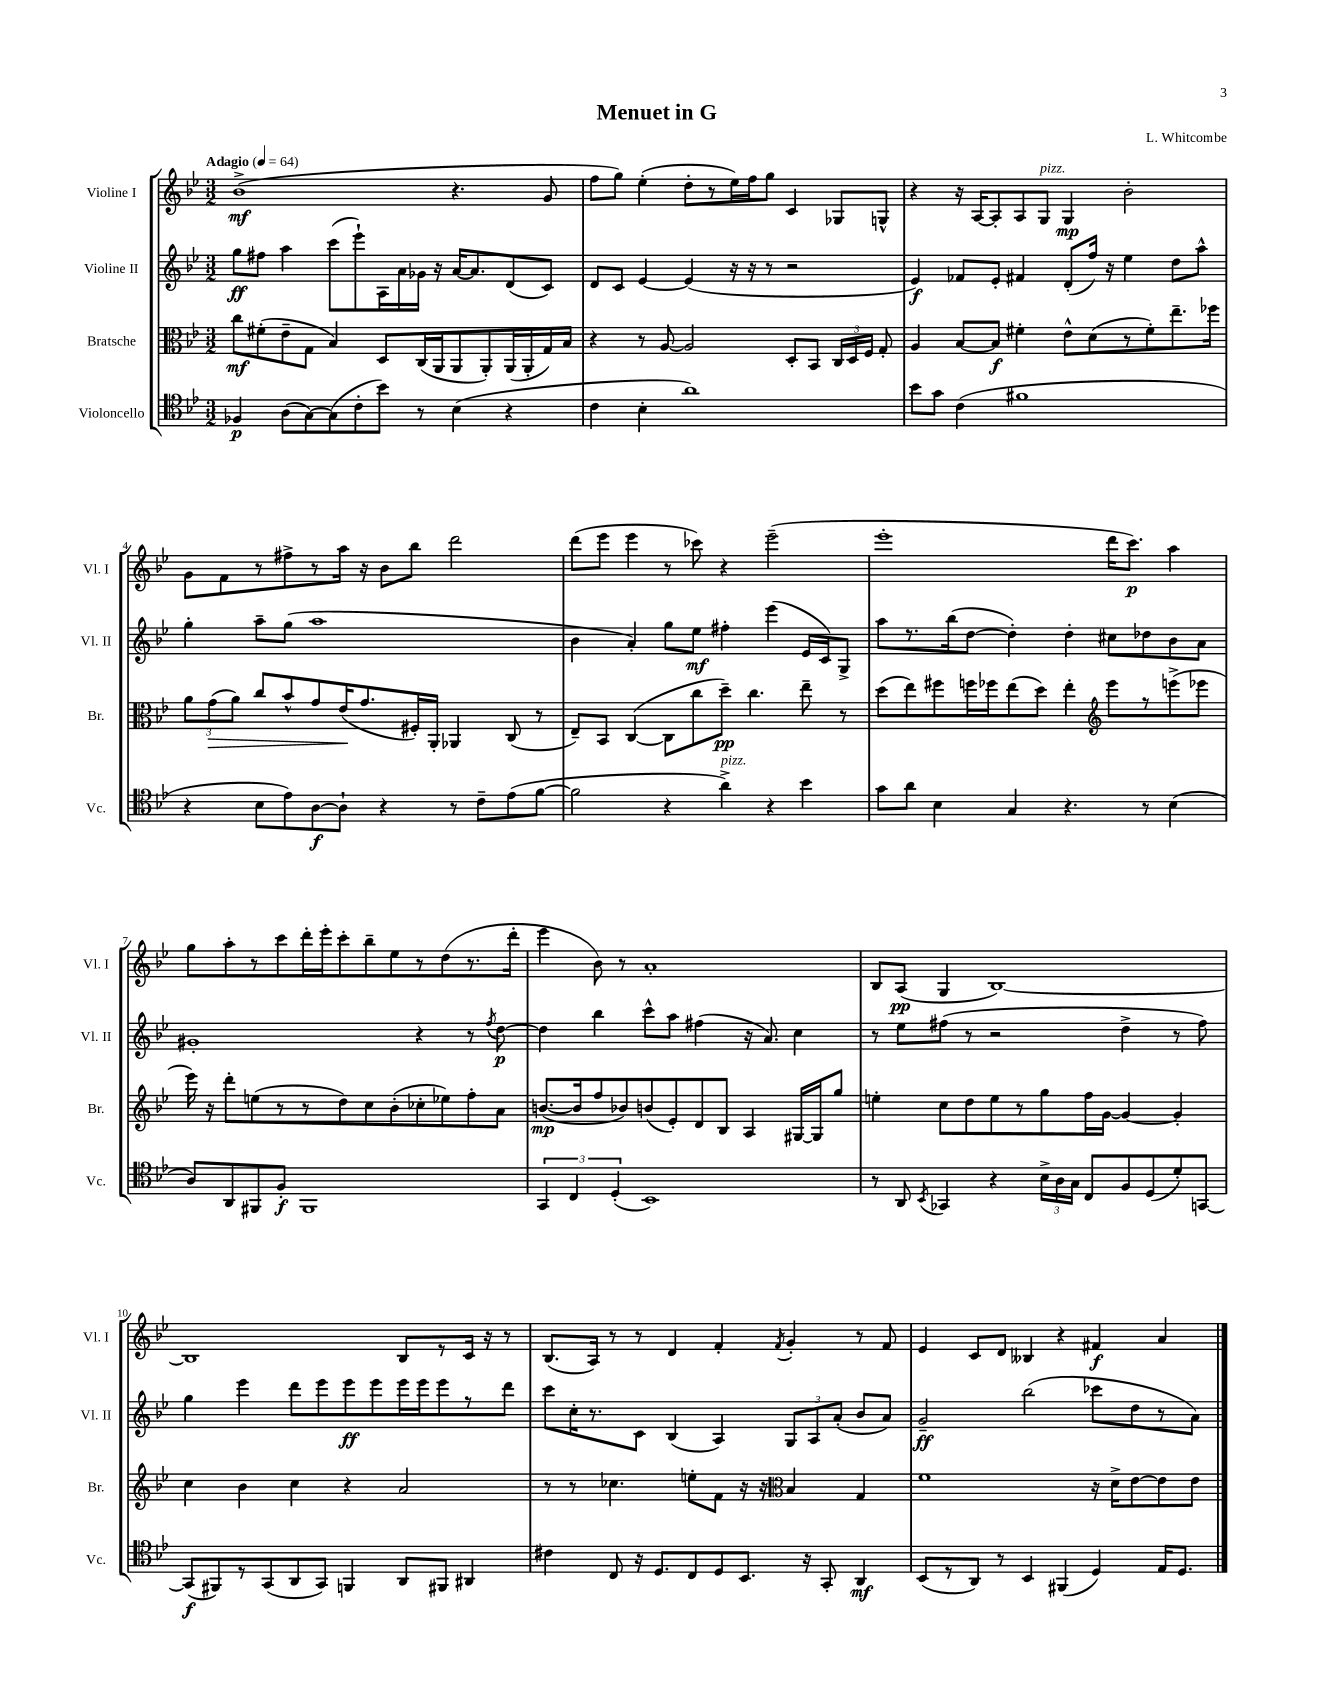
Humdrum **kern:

**kern	**kern	**kern	**kern
*staff4	*staff3	*staff2	*staff1
*clefC4	*clefC3	*clefG2	*clefG2
*k[b-e-]	*k[b-e-]	*k[b-e-]	*k[b-e-]
*M3/2	*M3/2	*M3/2	*M3/2
*MM64	*MM64	*MM64	*MM64
4F-	8cc	8gg	(1b-^
.	(8f#'	8ff#	.
(8A	8e-~	4aa	.
[8G)	8G	.	.
(8G]	4B-)	(8ccc	.
8c'	.	8eee-`)	.
8b-)	8D	16A	.
.	.	16a	.
8r	(16C	16g-	.
.	16AA	16r	.
(4B-	8AA	[16a	4.r
.	.	8.a]	.
.	8AA')	.	.
4r	(16AA	(8d	.
.	16AA'	.	.
.	16G)	8c)	8g
.	16B-	.	.
=	=	=	=
4c	4r	8d	8ff
.	.	8c	8gg)
4B-'	8r	[4e-	(4ee-'
.	[8A	.	.
1a)	2A]	(4e-]	8dd'
.	.	.	8r
.	.	16r	16ee-)
.	.	16r	16ff
.	.	8r	8gg
.	8D'	2r	4c
.	8BB-	.	.
.	24C	.	8G-
.	24D	.	.
.	24F	.	.
.	8G'	.	8G^^
=	=	=	=
8b-	4A	4e-)	4r
8g	.	.	.
(4c	[8B-	8f-	16r
.	.	.	[16A
.	8B-]	8e-'	8A']
1f#	4f#'	4f#	8A
.	.	.	8G
.	8e-^^	(8d'	4G
.	(8d	16ff)	.
.	.	16r	.
.	8r	4ee-	2b-'
.	8f#')	.	.
.	8.ee-~	8dd	.
.	.	8aa^^	.
.	16ff-	.	.
=	=	=	=
4r	12a	4gg'	8g
.	(12g	.	.
.	.	.	8f
.	12a)	.	.
8B-	8cc	8aa~	8r
8e-)	8b-^^	(8gg	8ff#^
[8A	8g	1aa	8r
8A`]	(16e-	.	16aa
.	8.g	.	16r
4r	.	.	8b-
.	16F#')	.	8bb-
.	16AA'	.	.
8r	4AA-	.	2ddd
8c~	.	.	.
(8e-	(8C	.	.
[8f	8r	.	.
=	=	=	=
2f]	8E-~)	4b-	(8ddd
.	8BB-	.	8eee-
.	([4C	4a')	4eee-
4r	8C]	8gg	8r
.	8cc	8ee-	8ccc-)
4a^)	8dd~)	4ff#'	4r
.	4.cc	.	.
4r	.	(4eee-	(2eee-~
4b-	8ee-~	16e-	.
.	.	16c)	.
.	8r	8G^	.
=	=	=	=
8g	(8dd	8aa	1eee-'
8a	8ee-)	8.r	.
4B-	8ff#	.	.
.	.	(16bb-	.
.	16ff	[8dd	.
.	16ff-	.	.
4G	(8ee-	4dd'])	.
.	8dd)	.	.
4.r	4ee-'	4dd'	.
*	*clefG2	*	*
.	8eee-	8cc#	16ddd
.	.	.	8.ccc)
8r	8r	8dd-	.
(4B-	(8eee^	8b-	4aa
.	8eee-	8a	.
=	=	=	=
8A)	16eee-)	1g#'	8gg
.	16r	.	.
8AA	8ddd'	.	8aa'
8FF#	(8ee	.	8r
8F'	8r	.	8ccc
1FF#	8r	.	16ddd'
.	.	.	16eee-'
.	8dd)	.	8ccc'
.	8cc	.	8bb-~
.	(8b-'	.	8ee-
.	8cc-'	4r	8r
.	8ee-)	.	(8dd
.	8ff'	8r	8.r
.	.	8qff	.
.	8a	[8dd	.
.	.	.	16ddd'
=	=	=	=
6GG	([8.b	4dd]	4eee-
6C	.	.	.
.	16b]	.	.
.	8ff	4bb-	8b-)
(6D'	.	.	.
.	8b-)	.	8r
1BB-)	(8b	8ccc^^	1a'
.	8e-')	8aa	.
.	8d	(4ff#	.
.	8B-	.	.
.	4A	16r	.
.	.	8.a)	.
.	[16G#	4cc	.
.	16G#]	.	.
.	8gg	.	.
=	=	=	=
8r	4ee'	8r	8B-
8AA	.	8ee-	(8A
8qBB-	.	.	.
4GG-	8cc	(8ff#	4G
.	8dd	8r	.
4r	8ee	2r	[1B-)
.	8r	.	.
24B-^	8gg	.	.
24A	.	.	.
24G	.	.	.
8C	16ff	.	.
.	[16g	.	.
8F	4g_	4dd^	.
(8D	.	.	.
8d')	4g']	8r	.
[8GG	.	8ff#)	.
=	=	=	=
(8GG]	4cc	4gg	1B-]
8FF#)	.	.	.
8r	4b-	4eee-	.
(8GG	.	.	.
8AA	4cc	8ddd	.
8GG)	.	8eee-	.
4FF	4r	8eee-	.
.	.	8eee-	.
8AA	2a	16eee-	8B-
.	.	16eee-	.
8FF#	.	8eee-	8r
4AA#	.	8r	16c
.	.	.	16r
.	.	8ddd	8r
=	=	=	=
4c#	8r	8ccc	(8.B-
.	8r	16cc'	.
.	.	8.r	16A)
8C	4.cc-	.	8r
16r	.	8c	8r
8.D	.	.	.
.	.	(4B-	4d
8C	8ee'	.	.
8D	8f	4A)	4f'
8.BB-	16r	.	.
.	16r	.	.
*	*clefC3	*	*
.	.	.	8qf
.	4B-	12G	4g'
16r	.	.	.
.	.	12A	.
8GG'	.	.	.
.	.	(12a'	.
4AA	4G	8b-	8r
.	.	8a)	8f
=	=	=	=
(8BB-	1f	2g~	4e-
8r	.	.	.
8AA)	.	.	8c
8r	.	.	8d
4BB-	.	(2bb-	4B--
(4FF#	.	.	4r
4D)	16r	8ccc-	4f#
.	16d^	.	.
.	[8e-	8dd	.
16E-	8e-]	8r	4a
8.D	.	.	.
.	8e-	8a)	.
==	==	==	==
*-	*-	*-	*-
